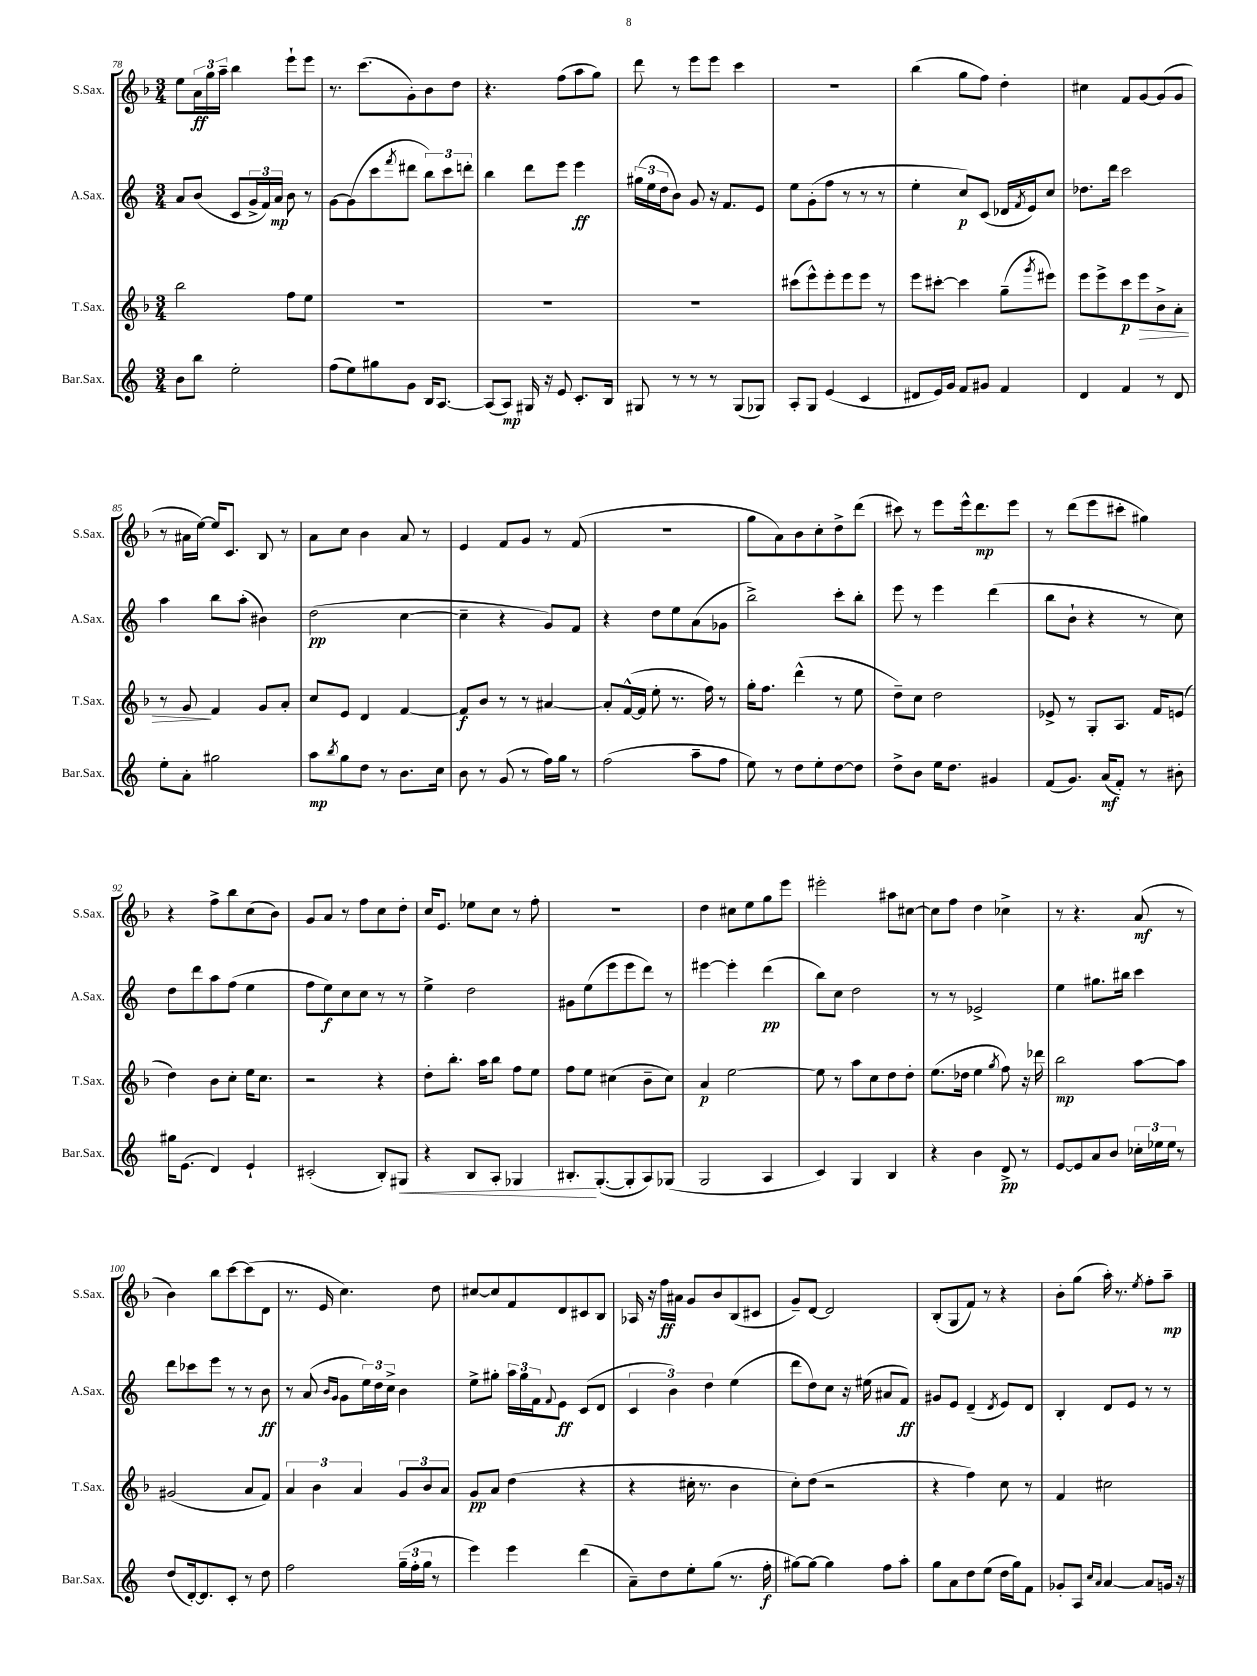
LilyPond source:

<<
\new StaffGroup <<
\new Staff = "s0" \with { instrumentName = "S.Sax." shortInstrumentName = "S.Sax." } {
    \clef treble \key f \major \numericTimeSignature \time 3/4
    e''8 \tuplet 3/2 { a'16\ff g''16 a''16-- } bes''4 e'''8-! e'''8 |
    r8. c'''8.( g'8-.) bes'8 d''8 |
    r4. f''8( a''8 g''8) |
    d'''8 r8 e'''8 e'''8 c'''4 |
    R2. |
    bes''4( g''8 f''8) d''4-. |
    cis''4 f'8 g'8~ g'8( g'8 |
    r8 ais'16 e''16~) e''16 c'8. bes8 r8 |
    a'8 c''8 bes'4 a'8 r8 |
    e'4 f'8 g'8 r8 f'8( |
    R2. |
    g''8 a'8) bes'8 c''8-. d''8-> d'''8( |
    cis'''8) r8 e'''8 e'''16-^ d'''8.\mp e'''8 |
    r8 d'''8( e'''8 cis'''8-. gis''4) |
    r4 f''8-> bes''8 c''8( bes'8) |
    g'8 a'8 r8 f''8 c''8 d''8-. |
    c''16 e'8. ees''8 c''8 r8 f''8-. |
    R2. |
    d''4 cis''8 e''8 g''8 e'''8 |
    eis'''2-. ais''8 cis''8~ |
    cis''8 f''8 d''4 ces''4-> |
    r8 r4. a'8\mf( r8 |
    bes'4) bes''8 c'''8~ c'''8( d'8 |
    r8. e'16 c''4.) d''8 |
    cis''8~ cis''8 f'8 d'8 cis'8 bes8 |
    aes16 r16 f''16\ff ais'16 g'8 bes'8 bes8( cis'8 |
    g'8--) d'8~ d'2 |
    bes8-.( g8 f'8) r8 r4 |
    bes'8-. g''8( a''16-.) r8. \acciaccatura { e''8 } f''8-. a''8--\mp \bar "|." |
}
\new Staff = "s1" \with { instrumentName = "A.Sax." shortInstrumentName = "A.Sax." } {
    \clef treble \key c \major \numericTimeSignature \time 3/4
    a'8 b'8( c'8 \tuplet 3/2 { g'16-> f'16) a'16\mp } b'8 r8 |
    g'8~ g'8( c'''8 \acciaccatura { f'''8 } dis'''8 \tuplet 3/2 { b''8) c'''8 d'''8-. } |
    b''4 d'''8 e'''8 e'''4\ff |
    \tuplet 3/2 { gis''16( e''16 d''16 } b'8) g'8 r16 f'8. e'8 |
    e''8 g'8-.( f''8 r8 r8 r8 |
    e''4-. c''8\p) c'8( des'16 \acciaccatura { f'8 } e'16) c''8 |
    des''8. d'''16 c'''2 |
    a''4 b''8 a''8-.( bis'4) |
    d''2\pp( c''4~ |
    c''4-- r4 g'8) f'8 |
    r4 d''8 e''8 a'8( ges'8 |
    b''2->) c'''8-. b''8-. |
    e'''8 r8 e'''4 d'''4( |
    b''8 b'8-! r4 r8 c''8) |
    d''8 d'''8 a''8 f''8( e''4 |
    f''8 e''8\f) c''8 c''8 r8 r8 |
    e''4-> d''2 |
    gis'8 e''8( e'''8 e'''8 d'''8) r8 |
    eis'''4~ eis'''4-. d'''4\pp( |
    b''8) c''8 d''2 |
    r8 r8 ees'2-> |
    e''4 gis''8. bis''16 c'''4 |
    d'''8 ces'''8 e'''8 r8 r8 b'8\ff |
    r8 a'8( \grace { b'16 g'16 } g'8 \tuplet 3/2 { e''16) d''16 c''16-> } b'4 |
    e''8-> gis''8-. \tuplet 3/2 { a''16 gis''16 f'16 } \appoggiatura { f'8 } e'8\ff c'8( d'8 |
    \tuplet 3/2 { c'4 b'4) d''4 } e''4( |
    d'''8 d''8) c''8 r16 eis''16( ais'8 f'8\ff) |
    gis'8 e'8 d'4--( \acciaccatura { d'8 } e'8) d'8 |
    b4-. d'8 e'8 r8 r8 \bar "|." |
}
\new Staff = "s2" \with { instrumentName = "T.Sax." shortInstrumentName = "T.Sax." } {
    \clef treble \key f \major \numericTimeSignature \time 3/4
    bes''2 f''8 e''8 |
    R2. |
    R2. |
    R2. |
    cis'''8( e'''8-^) e'''8-. e'''8 e'''8 r8 |
    e'''8 cis'''8~-. cis'''4 g''8--( \acciaccatura { g'''8 } eis'''8) |
    e'''8 e'''8-> c'''8\p e'''8\> bes'8-> a'8-. |
    r8 g'8\! f'4 g'8 a'8-. |
    c''8 e'8 d'4 f'4~ |
    f'8\f bes'8 r8 r8 ais'4~ |
    ais'8-. f'16~-^( f'16 e''8-. r8. f''16) r8 |
    g''16-. f''8. d'''4-^( r8 e''8 |
    d''8--) c''8 d''2 |
    ees'8-> r8 g8-. a8. f'16 e'8( |
    d''4) bes'8 c''8-. e''16 c''8. |
    r2 r4 |
    d''8-. bes''8.-. a''16 bes''8 f''8 e''8 |
    f''8 e''8 cis''4( bes'8-- cis''8) |
    a'4\p e''2~ |
    e''8 r8 a''8 c''8 d''8 d''8-. |
    e''8.( des''16 e''4 \acciaccatura { g''8 } f''8) r16 des'''16 |
    bes''2\mp a''8~ a''8 |
    gis'2( a'8 f'8) |
    \tuplet 3/2 { a'4 bes'4 a'4 } \tuplet 3/2 { g'8 bes'8 a'8 } |
    g'8\pp a'8 d''4( r4 |
    r4 cis''16-. r8. bes'4 |
    c''8-.) d''8( r2 |
    r4 f''4) c''8 r8 |
    f'4 cis''2 \bar "|." |
}
\new Staff = "s3" \with { instrumentName = "Bar.Sax." shortInstrumentName = "Bar.Sax." } {
    \clef treble \key c \major \numericTimeSignature \time 3/4
    b'8 b''8 e''2-. |
    f''8( e''8) gis''8 g'8 b16 a8.~ |
    a8( a8\mp) gis16 r16 e'8 c'8.-. b16 |
    gis8 r8 r8 r8 gis8( ges8) |
    a8-. g8 e'4( c'4 |
    dis'8 e'16) g'16 f'8 gis'8 f'4 |
    d'4 f'4 r8 d'8 |
    e''8-. a'8-. gis''2 |
    a''8\mp \acciaccatura { b''8 } g''8 d''8 r8 b'8. c''16 |
    b'8 r8 g'8( r8 f''16) g''16 r8 |
    f''2( a''8-- f''8 |
    e''8) r8 d''8 e''8-. d''8~ d''8 |
    d''8-> b'8 e''16 d''8. gis'4 |
    f'8( g'8.) a'16\mf( f'8-.) r8 bis'8-. |
    gis''16 e'8.( d'4) e'4-! |
    cis'2-.( b8-.) gis8\< |
    r4 b8 a8-. ges4 |
    bis8.-.\! g8.~-.( g8-. a8) ges8( |
    g2 a4 |
    c'4) g4 b4 |
    r4 b'4 d'8->\pp r8 |
    e'8~ e'8 a'8 b'8 \tuplet 3/2 { ces''16-. ees''16 ees''16 } r8 |
    d''8( d'16~-.) d'8. c'8-. r8 d''8 |
    f''2 \tuplet 3/2 { g''16--( f''16-. g''16 } r8 |
    e'''4) e'''4 d'''4( |
    a'8--) d''8 e''8-. g''8( r8. f''16-.\f |
    gis''8~) gis''8~ gis''4 f''8 a''8-. |
    g''8 a'8 d''8 e''8( d''16 g''16) f'8 |
    ges'8-. a8 \grace { c''16 a'16 } a'4~ a'8 g'16 r16 \bar "|." |
}
>>
>>
\layout { \context { \Score currentBarNumber = #78 } }
